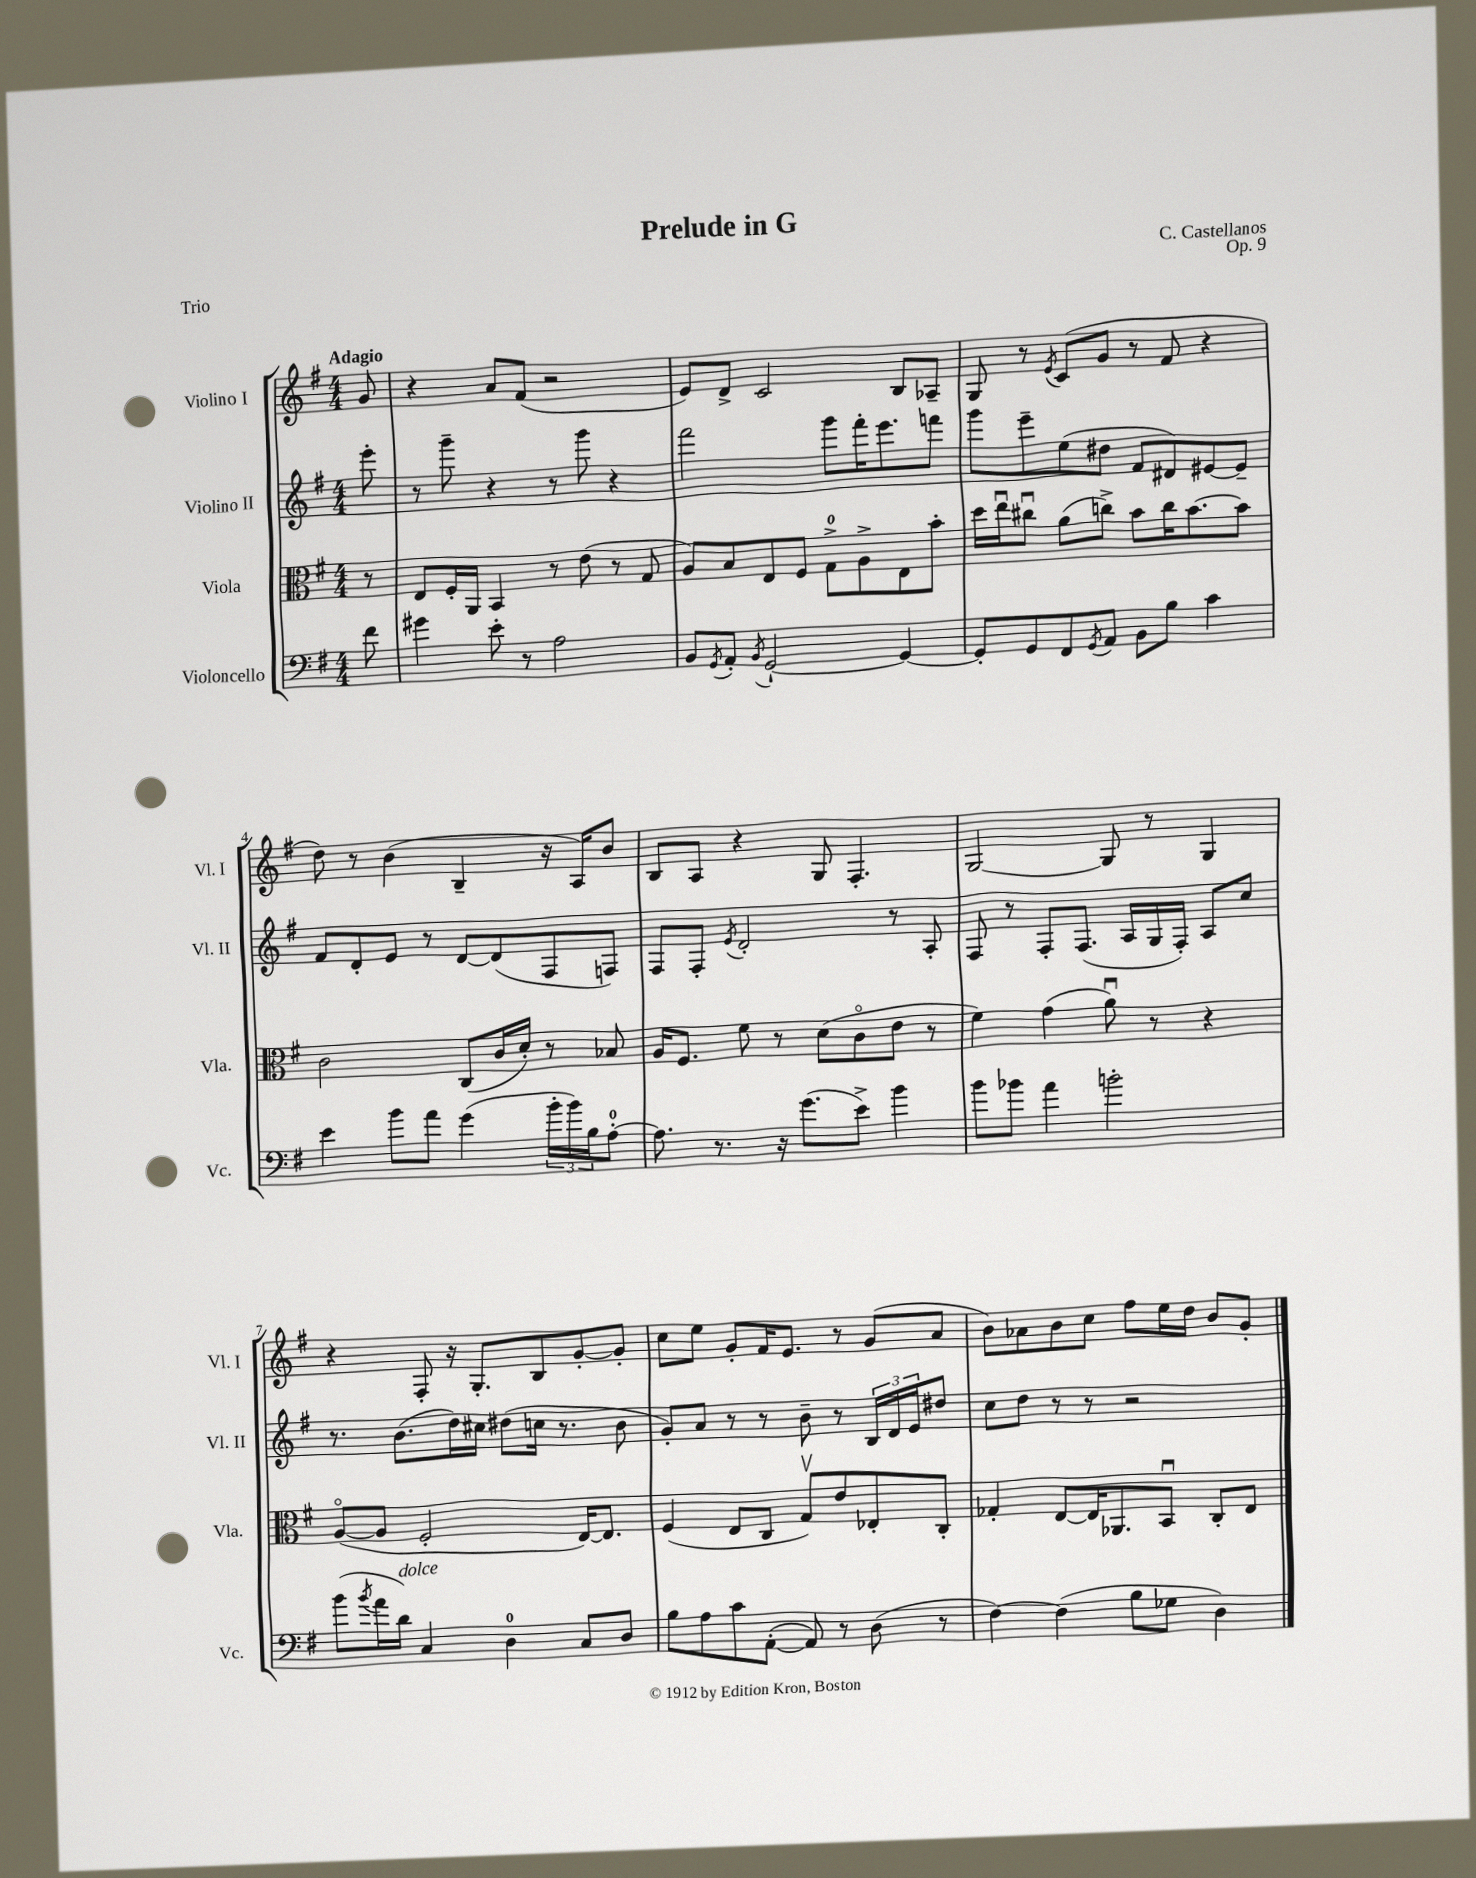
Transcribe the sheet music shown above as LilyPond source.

\header { title = "Prelude in G" composer = "C. Castellanos" opus = "Op. 9" piece = "Trio" }
<<
\new StaffGroup <<
\new Staff = "s0" \with { instrumentName = "Violino I" shortInstrumentName = "Vl. I" } {
    \clef treble \key g \major \numericTimeSignature \time 4/4 \partial 8 \tempo "Adagio"
    g'8 |
    r4 a'8 fis'8( r2 |
    e'8) d'8-> c'2 b8 aes8-- |
    g8 r8 \acciaccatura { e'8 } c'8( g'8 r8 fis'8 r4 |
    d''8) r8 b'4( b4-- r16 a16) b'8 |
    b8 a8 r4 g8 fis4.-. |
    g2~ g8 r8 g4 |
    r4 fis8-. r16 g8.-. b8 g'8~-. g'8-. |
    c''8 e''8 g'8-. fis'16 e'8. r8 g'8( a'8 |
    b'8) aes'8 b'8 c''8 fis''8 e''16 d''16 b'8 g'8-. \bar "|." |
}
\new Staff = "s1" \with { instrumentName = "Violino II" shortInstrumentName = "Vl. II" } {
    \clef treble \key g \major \numericTimeSignature \time 4/4 \partial 8
    e'''8-. |
    r8 g'''8-- r4 r8 g'''8 r4 |
    fis'''2 g'''8 fis'''16-. e'''8. f'''8 |
    g'''8 e'''8-- e''8( dis''8 fis'8 dis'8) eis'8~ eis'8-- |
    fis'8 d'8-. e'8 r8 d'8~ d'8( fis8 f8) |
    fis8 fis8-. \acciaccatura { e'8 } d'2-. r8 a8-. |
    fis8 r8 fis8-. fis8.( a16 g16 fis16-.) a8 c''8 |
    r8. b'8.( d''16) cis''16 dis''8( c''16 r8. b'8 |
    g'8-.) a'8 r8 r8 b'8-- r8 \tuplet 3/2 { b16 d'16 e'16 } dis''8 |
    c''8 d''8 r8 r8 r2 \bar "|." |
}
\new Staff = "s2" \with { instrumentName = "Viola" shortInstrumentName = "Vla." } {
    \clef alto \key g \major \numericTimeSignature \time 4/4 \partial 8
    r8 |
    e8 fis16-. a,16 b,4 r8 e'8( r8 g8 |
    a8) b8 e8 fis8 g8-0-> a8-> e8 b'8-. |
    d''16 e''16\downbow cis''8\downbow a'8( c''8->) b'8 c''16 b'8.~ b'8 |
    c'2 c8( c'16 d'16-.) r8 bes8 |
    a16 fis8. fis'8 r8 d'8( c'8\flageolet e'8 r8 |
    fis'4) g'4( a'8\downbow) r8 r4 |
    a8~\flageolet( a8 fis2-. e16~) e8. |
    fis4( e8 c8 g8\upbow) e'8 ees8-. c8-. |
    ges4-. e8~ e16 aes,8. b,8\downbow c8-. e8 \bar "|." |
}
\new Staff = "s3" \with { instrumentName = "Violoncello" shortInstrumentName = "Vc." } {
    \clef bass \key g \major \numericTimeSignature \time 4/4 \partial 8
    fis'8 |
    gis'4 e'8-. r8 a2 |
    b,8 \acciaccatura { g,8 } a,8-. \acciaccatura { b,8 } g,2~-! g,4~ |
    g,8-. g,8 fis,8 \acciaccatura { g,8 } a,8 b,8 b8 c'4 |
    e'4 b'8 a'8 g'4( \tuplet 3/2 { b'16-. b'16) b16 } a8-0~-. |
    a8. r8. r16 g'8.( e'8->) b'4 |
    b'8 bes'8 a'4 b'2-. |
    b'8( \acciaccatura { b'8 } a'16 d'16^\markup { \italic "dolce" }) c4 d4-0 c8 d8 |
    b8 a8 c'8 a,8~-.( a,8) r8 d8( r8 |
    fis4~) fis4( b8 ges8 d4) \bar "|." |
}
>>
>>
